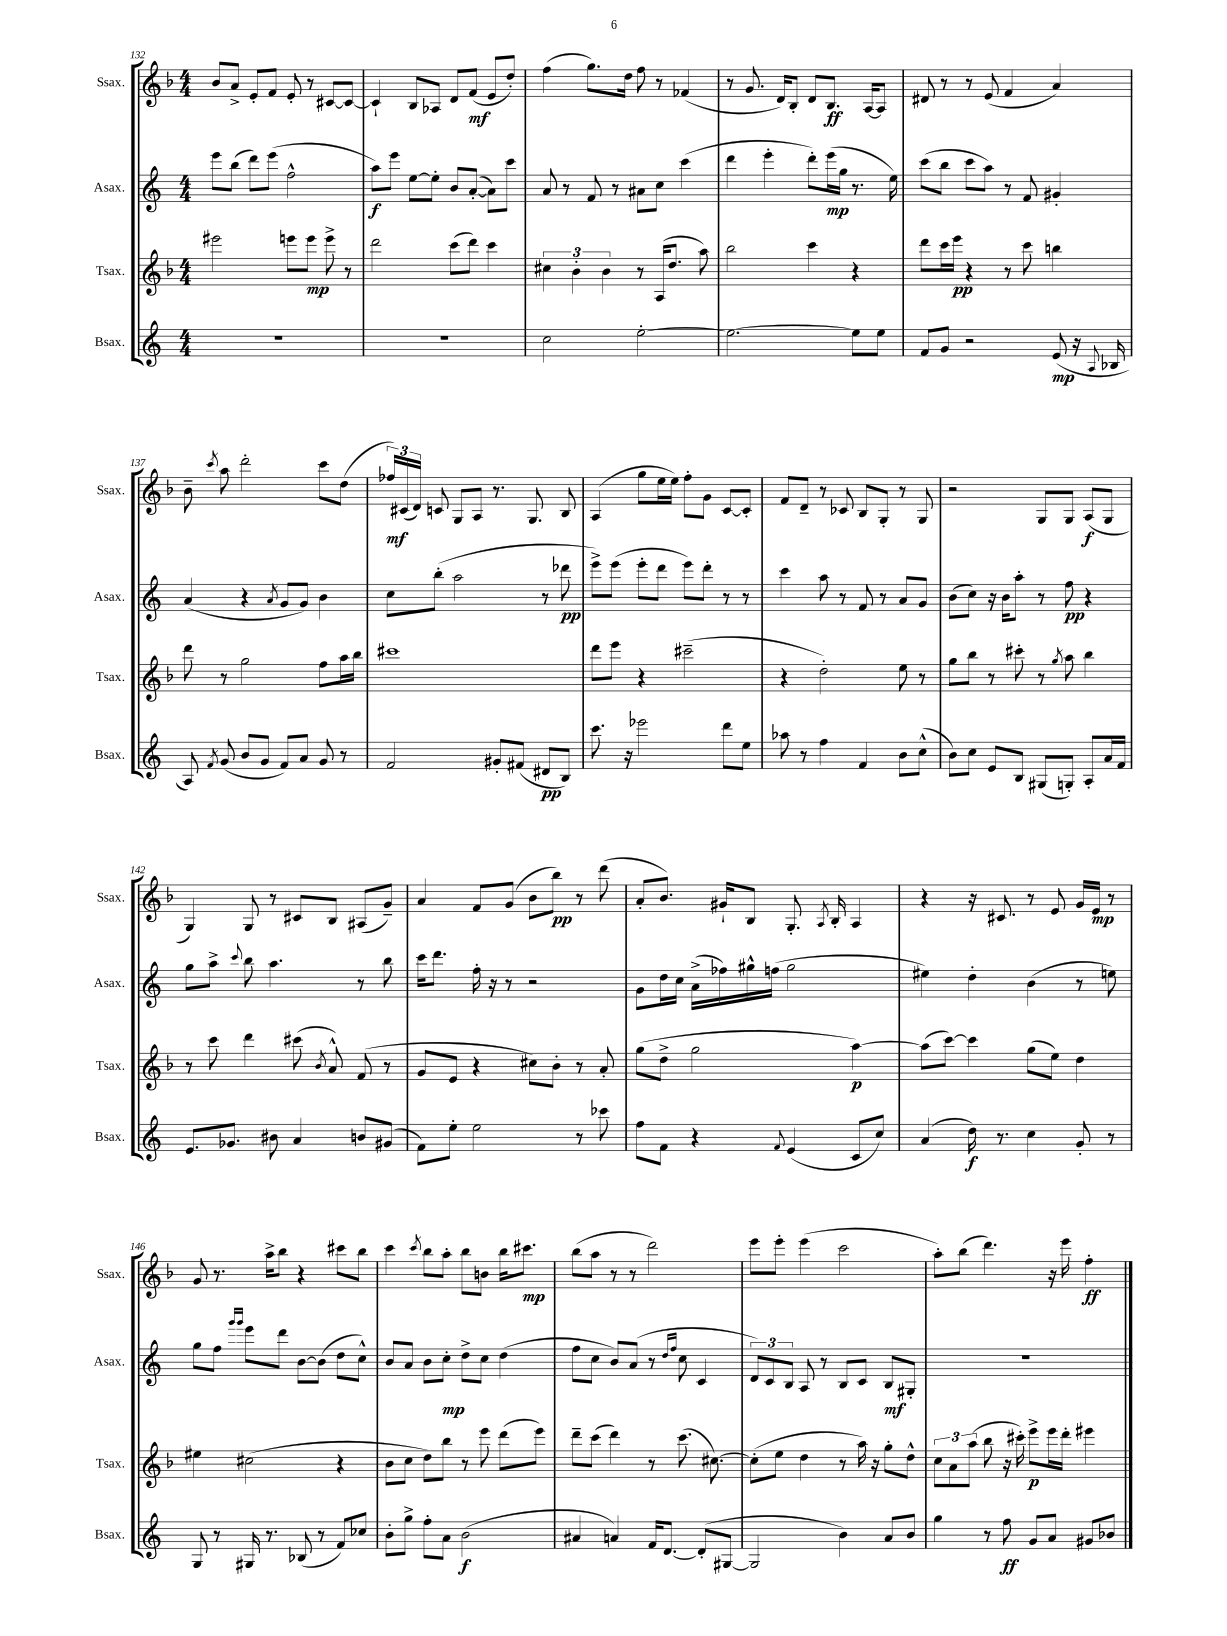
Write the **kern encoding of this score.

**kern	**kern	**kern	**kern
*staff4	*staff3	*staff2	*staff1
*clefG2	*clefG2	*clefG2	*clefG2
*k[]	*k[b-]	*k[]	*k[b-]
*M4/4	*M4/4	*M4/4	*M4/4
1r	2eee#\	8eee\L	8b-/L
.	.	(8bb\J	8a^/J
.	.	8ddd\L)	8e'/L
.	.	(8eee\J	8f/J
.	8eee\L	2ff^^\	8e'/
.	8eee\J	.	8r
.	8eee^\	.	[8c#/L
.	8r	.	8c#/_J
=	=	=	=
1r	2ddd\	8aa\L)	4c#`/]
.	.	8eee\J	.
.	.	[8ee\L	8B-/L
.	.	8ee'\]J	8A-/J
.	(8ccc\L	8b/L	8d/L
.	8ddd\J)	([8a'/J	(8f/J
.	4ccc\	8a\]L)	8e/L
.	.	8ccc\J	8dd'/J)
=	=	=	=
2cc\	6cc#\	8a/	(4ff\
.	.	8r	.
.	6b-'\	.	.
.	.	8f/	8.gg\L)
.	6b-\	.	.
.	.	8r	.
.	.	.	16dd\Jk
[2ee'\	8r	8a#\L	8ff\
.	(16A/LK	8cc\J	8r
.	8.dd/J	.	.
.	.	(4ccc\	(4f-/
.	8aa\)	.	.
=	=	=	=
2.ee\_	2bb-\	4ddd\	8r
.	.	.	8.g/
.	.	4eee'\	.
.	.	.	16d/LK)
.	.	.	8B-'/J
.	4ccc\	8ddd'\L)	8d/L
.	.	(16eee\L	8.B-/J
.	.	16gg\JJ	.
8ee\]L	4r	8.r	.
.	.	.	[16A/LK
8ee\J	.	.	8A/]J
.	.	16ee\)	.
=	=	=	=
8f/L	8ddd\L	(8ccc\L	8d#/
8g/J	16ccc\L	8bb\J	8r
.	16eee\JJ	.	.
2r	4r	8ccc\L	8r
.	.	8aa\J)	(8e/
.	8r	8r	4f/
.	8ccc\	8f/	.
(8e/	4bb\	4g#'/	4a/)
16r	.	.	.
8qqA/	.	.	.
16B-/	.	.	.
=	=	=	=
8A/)	8ddd\	(4a/	8b-~\
8qf/	.	.	8qccc/
(8g/	8r	.	8aa\
8b/L	2gg\	4r	2ddd'\
8g/J	.	.	.
.	.	8qa/	.
8f/L)	.	8g/L	.
8a/J	.	8g/J)	.
8g/	8ff\L	4b\	8ccc\L
8r	16aa\L	.	(8dd\J
.	16bb-\JJ	.	.
=	=	=	=
2f/	1ccc#	8cc\L	24ff-/LL)
.	.	.	(24c#/
.	.	.	24d/JJ)
.	.	(8bb'\J	8c/
.	.	2aa\	8G/L
.	.	.	8A/J
8g#'/L	.	.	8.r
(8f#/J	.	.	.
.	.	.	8.G/
8d#/L	.	8r	.
8B/J)	.	8ddd-\	8B-/
=	=	=	=
8.ccc\	8ddd\L	8eee^\L)	(4A/
.	8eee\J	(8eee\J	.
16r	.	.	.
2eee-\	4r	8eee'\L	8gg\L
.	.	8ddd\J	16ee\L
.	.	.	16ee\JJ)
.	(2ccc#~\	8eee\L)	8ff'\L
.	.	8ddd'\J	8g\J
8ddd\L	.	8r	[8c/L
8ee\J	.	8r	8c'/]J
=	=	=	=
8aa-\	4r	4ccc\	8f/L
8r	.	.	8d~/J
4ff\	2dd'\)	8aa\	8r
.	.	8r	8c-/
4f/	.	8f/	8B-/L
.	.	8r	8G'/J
8b\L	8ee\	8a/L	8r
(8cc^^\J	8r	8g/J	8G/
=	=	=	=
8b\L)	8gg\L	(8b\L	2r
8cc\J	8bb-\J	8cc\J)	.
8e/L	8r	16r	.
.	.	16b\LK	.
8B/J	8ccc#'\	8aa'\J	.
(8G#/L	8r	8r	8G/L
.	8qgg/	.	.
8G'/J)	8aa\	8ff\	8G/J
8A'/L	4bb-\	4r	(8A/L
16a/L	.	.	8G/J
16f/JJ	.	.	.
=	=	=	=
8.e/L	8r	8gg\L	4G/)
.	8ccc\	8aa^\J	.
8.g-/J	.	.	.
.	.	8qqccc/	.
.	4ddd\	8bb\	8G/
8b#\	.	4.aa\	8r
4a/	(8ccc#\	.	8c#/L
.	8qb-/	.	.
.	8a^^/)	.	8B-/J
8b/L	(8f/	8r	(8A#/L
(8g#/J	8r	8bb\	8g~/J)
=	=	=	=
8f\L)	8g/L	16ccc\LK	4a/
.	.	8.ddd\J	.
8ee'\J	8e/J	.	.
2ee\	4r	16ff'\	8f/L
.	.	16r	.
.	.	8r	(8g/J
.	8cc#\L)	2r	8b-\L
.	8b-'\J	.	8bb-\J)
8r	8r	.	8r
8ccc-\	8a'/	.	(8ddd\
=	=	=	=
8ff\L	(8gg\L	8g\L	8a'/L
8f\J	8dd^\J	16dd\L	8.b-/J)
.	.	16cc\JJ	.
4r	2gg\	(16a^\LL	.
.	.	16ff-\)	16g#`/LK
.	.	16gg#^^\	8B-/J
.	.	(16ff\JJ	.
8qqf/	.	.	.
(4e/	.	2gg#\	8.G'/
.	.	.	8qA/
.	.	.	16B-'/
8c/L	[4aa\)	.	4A/
8cc/J)	.	.	.
=	=	=	=
(4a/	(8aa\]L	4ee#\)	4r
.	[8ccc\J)	.	.
16dd\)	4ccc\]	4dd'\	16r
8.r	.	.	8.c#/
4cc\	(8gg\L	(4b\	8r
.	8ee\J)	.	8e/
8g'/	4dd\	8r	16g/LL
.	.	.	16e/JJ
8r	.	8ee\)	8r
=	=	=	=
8G/	4ee#\	8gg\L	8g/
8r	.	8ff\J	8.r
.	.	16qqggg/LL	.
.	.	16qqggg/JJ	.
16G#/	(2cc#\	8eee\L	.
8.r	.	.	16aa^\LK
.	.	8ddd\J	8bb-\J
(8B-/	.	[8b\L	4r
8r	.	(8b\]J	.
8f/L)	4r	8dd\L	8ccc#\L
8cc-/J	.	8cc^^\J)	8bb-\J
=	=	=	=
8b'\L	8b-\L	8b/L	4ccc\
8gg^\J	8cc\J	8a/J	.
.	.	.	8qccc/
8ff'\L	8dd\L)	8b\L	8bb-\L
8a\J	8bb-\J	8cc'\J	8aa'\J
(2b\	8r	8dd^\L	8bb-\L
.	8eee\	8cc\J	8b\J
.	(8ddd\L	(4dd\	16bb-\LK
.	.	.	8.ccc#\J
.	8eee\J)	.	.
=	=	=	=
4a#/	8ddd~\L	8ff\L	(8bb-\L
.	(8ccc\J	8cc\J	8aa\J
4a/)	4ddd\)	8b/L)	8r
.	.	(8a/J	8r
16f/LK	8r	8r	2ddd\)
[8.d/J	.	.	.
.	.	16qqdd/LL	.
.	.	16qqff/JJ	.
.	(8.ccc\	8cc\	.
(8d'/]L	.	4c/	.
.	[8.cc#\)	.	.
[8G#/J	.	.	.
=	=	=	=
2G#/]	(8cc#'\]L	12d/L)	8eee\L
.	.	12c/	.
.	8ee\J	.	8eee'\J
.	.	12B/J	.
.	4dd\	8A/	(4eee\
.	.	8r	.
4b\)	8r	8B/L	2ccc\
.	16aa\)	8c/J	.
.	16r	.	.
8a/L	8gg'\L	8B/L	.
8b/J	8dd^^\J	8G#'/J	.
=	=	=	=
4gg\	12cc\L	1r	8aa'\L)
.	12a\	.	.
.	.	.	(8bb-\J
.	(12aa\J	.	.
8r	8bb-\	.	4.ddd\)
8ff\	16r	.	.
.	16ccc#'\)	.	.
8g/L	8eee^\L	.	.
8a/J	16eee\L	.	16r
.	16ddd'\JJ	.	16eee\
8g#/L	4eee#\	.	4ff'\
8b-/J	.	.	.
==	==	==	==
*-	*-	*-	*-
